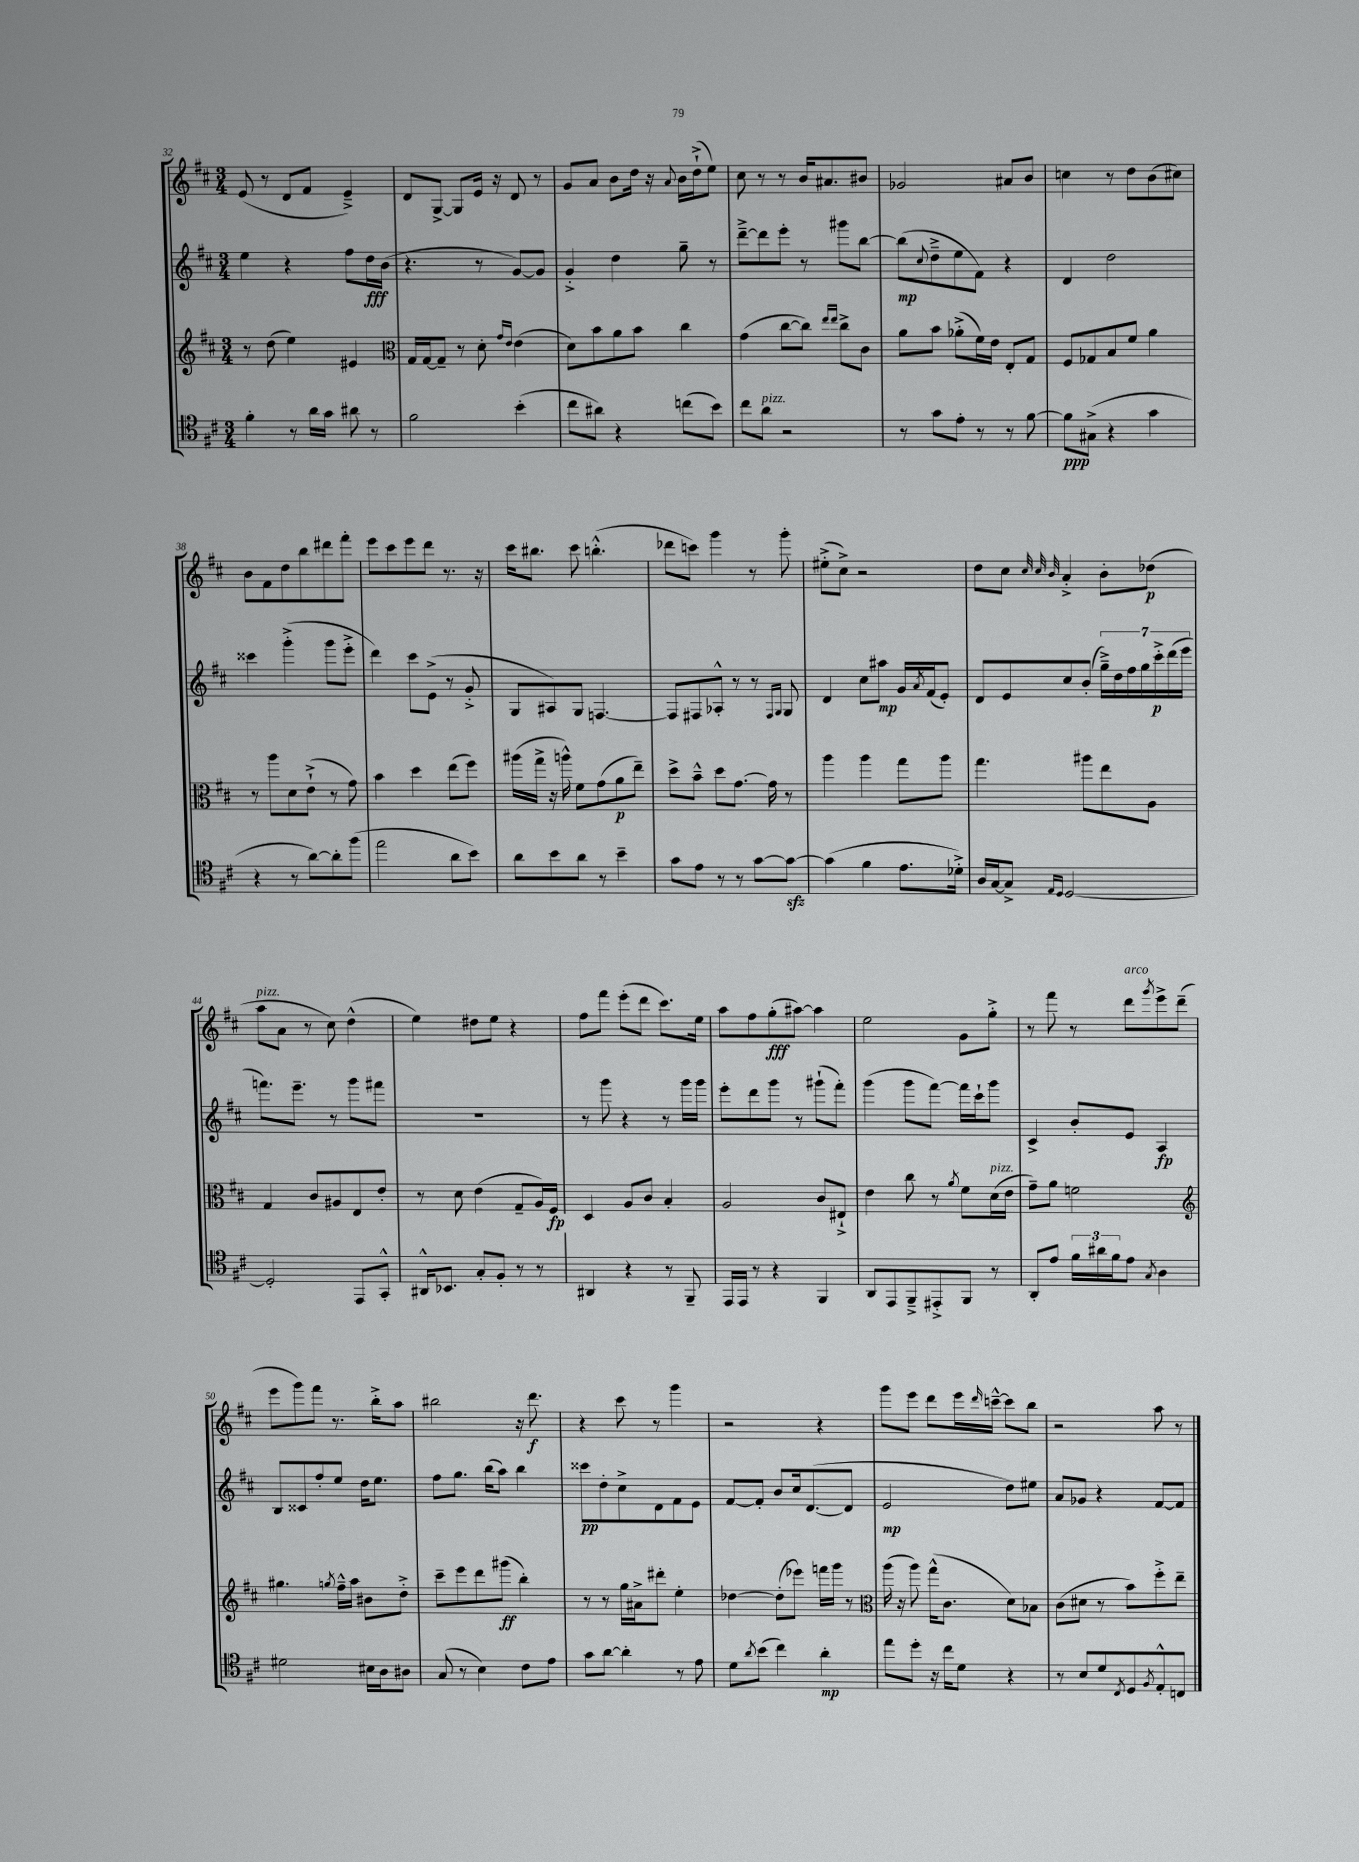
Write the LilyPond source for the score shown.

<<
\new StaffGroup <<
\new Staff = "s0" {
    \clef treble \key d \major \numericTimeSignature \time 3/4
    e'8( r8 d'8 fis'8 e'4--->) |
    d'8 g8~-> g8 e'16 r16 d'8 r8 |
    g'8 a'8 b'8 d''16 r16 \appoggiatura { a'8 } b'16 d''16-!->( e''8) |
    cis''8 r8 r8 b'16 ais'8. bis'8 |
    ges'2 ais'8 b'8 |
    c''4 r8 d''8 b'8( cis''8) |
    b'8 fis'8 d''8 b''8 dis'''8 fis'''8-. |
    e'''8 cis'''8 e'''8 d'''8 r8. r16 |
    cis'''16 bis''8. cis'''8 b''4.-.-^( |
    des'''8 c'''8) g'''4 r8 g'''8-. |
    eis''8-.->( cis''8->) r2 |
    d''8 cis''8 \grace { cis''32 cis''32 b'32 } a'4-.-> b'8-. des''8\p( |
    a''8^\markup { \italic "pizz." } a'8 r8 cis''8) d''4-^( |
    e''4) dis''8 e''8 r4 |
    fis''8 fis'''8 e'''8-.( d'''8 cis'''8.) e''16 |
    a''8 fis''8 g''8-.\fff( ais''8~) ais''4 |
    e''2 g'8 g''8-.-> |
    r8 fis'''8 r8 d'''8^\markup { \italic "arco" } \acciaccatura { g'''8 } e'''8-> d'''8--( |
    e'''8 g'''8) fis'''8 r8. b''16-.-> a''8 |
    bis''2 r16 d'''8.\f |
    r4 cis'''8 r8 g'''4 |
    r2 r4 |
    g'''8 e'''8 d'''8 e'''16 \grace { d'''16 } c'''16~---^ c'''8 b''8 |
    r2 a''8 r8 \bar "|." |
}
\new Staff = "s1" {
    \clef treble \key d \major \numericTimeSignature \time 3/4
    e''4 r4 fis''8 d''16\fff b'16( |
    r4. r8 g'8~) g'8 |
    g'4-.-> d''4 g''8-- r8 |
    d'''8~---> d'''8 e'''8-. r8 gis'''8 b''8~ |
    b''8\mp( \appoggiatura { cis''8 } d''8---> e''8 fis'8) r4 |
    d'4 d''2 |
    cisis'''4 g'''4-.->( g'''8 e'''8-.-> |
    d'''4) cis'''8 e'8->( r8 g'8-.-> |
    g8 ais8) g8 f4.~ |
    f8 fis8 aes8-.-^ r8 r8 \grace { fis16 g16 } g8 |
    d'4 cis''8 ais''8\mp g'16 \acciaccatura { a'8 } fis'16( e'8-.) |
    d'8 e'8 cis''8 b'8-.( \tuplet 7/4 { g''16--->) d''16 fis''16 g''16 cis'''16-.->\p d'''16( e'''16 } |
    f'''8.) e'''8.-- r8 g'''8 fis'''8 |
    R2. |
    r8 g'''8 r4 r8 g'''16 g'''16 |
    e'''8-. d'''8 g'''8 r8 gis'''8-!( fis'''8-.) |
    g'''4( g'''8 fis'''8~) fis'''16 cis'''16-! g'''8 |
    cis'4-> b'8-. e'8 a4\fp |
    b8 cisis'8 fis''8-. e''8 d''16 e''8. |
    fis''8 g''8. b''16( a''8) b''4 |
    cisis'''8\pp d''8-. cis''8-> d'8 fis'8 e'8 |
    fis'8~ fis'8-. b'8 cis''16 d'8.~( d'8 |
    e'2\mp d''8) eis''8 |
    a'8 ges'8 r4 fis'8~ fis'8 \bar "|." |
}
\new Staff = "s2" {
    \clef treble \key d \major \numericTimeSignature \time 3/4
    r8 d''8( e''4) eis'4 |
    \clef alto g16 g16~ g8-- r8 d'8-. \grace { g'16 e'16 } e'4( |
    d'8) b'8 a'8 b'8 cis''4 |
    g'4( cis''8~ cis''8) \grace { e''16 e''16 } cis''8-> cis'8 |
    a'8 b'8 aes'8-.->( fis'16) e'16 e8-. g8 |
    fis8 ges8 b8 fis'8 a'4 |
    r8 a''8 d'8 e'8-!->( r8 g'8) |
    b'4 d''4 e''8( fis''8) |
    ais''16( g''16-> r16 a''16-^) fis'8 g'8( a'8\p e''8--) |
    d''8-> b'8---^ d''8 g'8.~ g'16 r8 |
    a''4 a''4 g''8 a''8 |
    g''4. ais''8 e''8 a8 |
    g4 cis'8 ais8 e8 e'8-. |
    r8 d'8 e'4( g8-- a16) fis16\fp |
    d4 a8 cis'8 b4-. |
    a2 cis'8 eis8-!-> |
    e'4 cis''8 r8 \acciaccatura { a'8 } fis'8 d'16^\markup { \italic "pizz." }( e'16 |
    g'8--) a'8 f'2 |
    \clef treble gis''4. \acciaccatura { g''8 } fis''16---^ a''16 bis'8 d''8-.-> |
    cis'''8-- e'''8 d'''8 gis'''8\ff( b''4-.) |
    r8 r8 g''16 ais'16-> dis'''8-. e''4-. |
    des''4~ des''8-.( ees'''8) f'''16 g'''16 r8 |
    \clef alto a''16( r16 a''8) g''16-^( cis'8. d'8) bes8 |
    cis'8( dis'8 r8 b'8) fis''8-.-> e''8-- \bar "|." |
}
\new Staff = "s3" {
    \clef tenor \key d \major \numericTimeSignature \time 3/4
    fis'4-. r8 a'16 g'16 ais'8 r8 |
    fis'2 b'4-.( |
    cis''8 ais'8) r4 c''8( b'8) |
    cis''8 a'8^\markup { \italic "pizz." } r2 |
    r8 g'8 e'8-. r8 r8 fis'8~ |
    fis'8\ppp gis8->( r4 g'4 |
    r4 r8 a'8~) a'8-. fis''8( |
    e''2 a'8 b'8) |
    a'8 b'8 a'8 r8 b'4-- |
    g'8 e'8 r8 r8 g'8~ g'8~\sfz |
    g'4( fis'4 e'8. des'16-.->) |
    a16 g16~ g8-> \grace { e16 d16 } d2~ |
    d2-. e,8 g,8-.-^ |
    ais,16-^ bes,8. g8-. fis8-. r8 r8 |
    ais,4 r4 r8 fis,8-- |
    e,16 e,16 r8 r4 fis,4 |
    a,8 e,8 fis,8---> eis,8-.-> fis,8 r8 |
    a,8-. e'8 \tuplet 3/2 { fis'16 ais'16 fis'16 } e'8 \acciaccatura { g8 } a4 |
    dis'2 bis16 a16 ais8 |
    g8( r8 b4) cis'8 e'8 |
    g'8 a'8~ a'4-. r8 e'8 |
    d'8 \acciaccatura { a'8 } b'8( cis''4) a'4-.\mp |
    e''8 d''8-. r16 cis''16 d'8 r4 |
    r8 b8 d'8 \acciaccatura { cis8 } d8 \acciaccatura { fis8 } e8-.-^ c8 \bar "|." |
}
>>
>>
\layout { \context { \Score currentBarNumber = #32 } }
